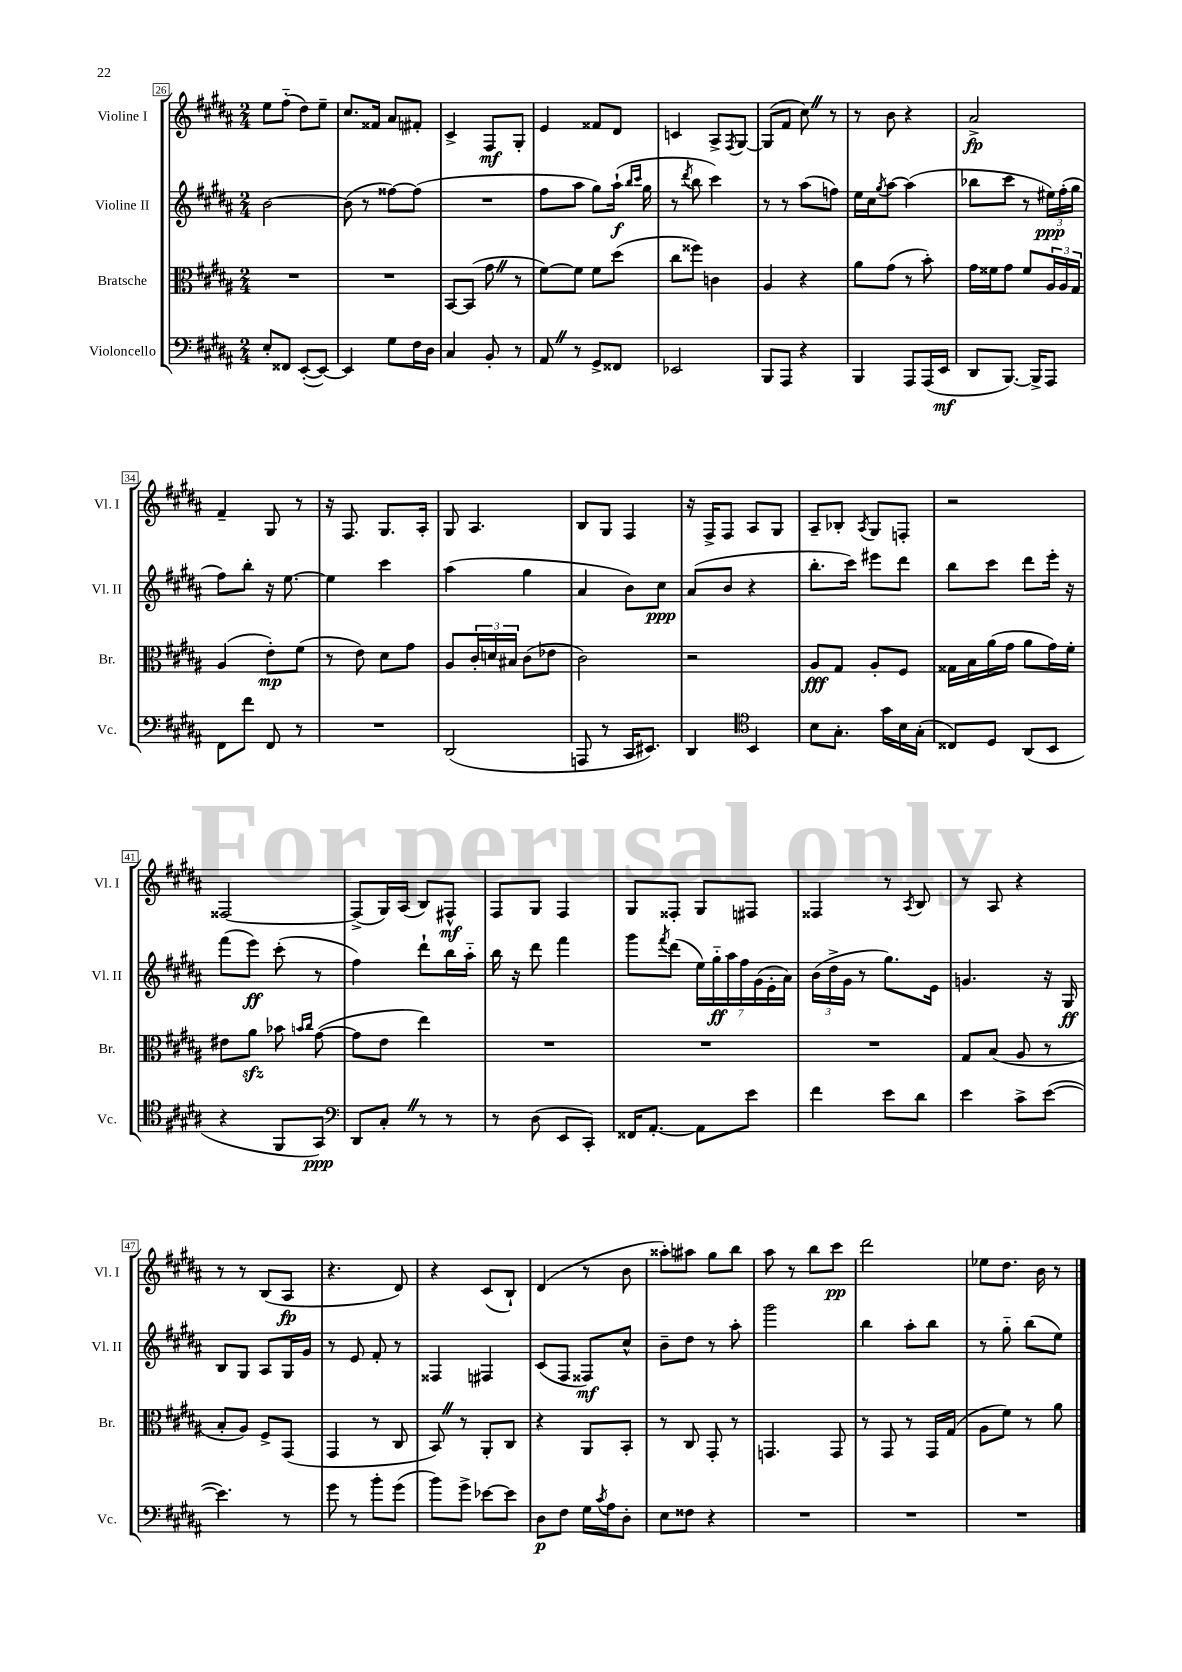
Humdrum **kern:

**kern	**dynam	**kern	**dynam	**kern	**dynam	**kern	**dynam
*part4	*part4	*part3	*part3	*part2	*part2	*part1	*part1
*staff4	*staff4	*staff3	*staff3	*staff2	*staff2	*staff1	*staff1
*I"Violoncello	*	*I"Bratsche	*	*I"Violine II	*	*I"Violine I	*
*I'Vc.	*	*I'Br.	*	*I'Vl. II	*	*I'Vl. I	*
*clefF4	*	*clefC3	*	*clefG2	*	*clefG2	*
*k[f#c#g#d#a#]	*	*k[f#c#g#d#a#]	*	*k[f#c#g#d#a#]	*	*k[f#c#g#d#a#]	*
*M2/4	*	*M2/4	*	*M2/4	*	*M2/4	*
=26	=26	=26	=26	=26	=26	=26	=26
8E'/L	.	2r	.	[2b\	.	8ee\L	.
8FF##X/J	.	.	.	.	.	(8ff#\J	.
([8EE'/L	.	.	.	.	.	8dd#\L)	.
8EE/J_)	.	.	.	.	.	8ee~\J	.
=27	=27	=27	=27	=27	=27	=27	=27
4EE/]	.	2r	.	(8b\]	.	8.cc#/L	.
.	.	.	.	8r	.	.	.
.	.	.	.	.	.	16f##X/Jk	.
8G#\L	.	.	.	[8ff##X\L)	.	8a#/L	.
16F#\L	.	.	.	(8ff##\J]	.	8f#X'/J	.
16D#\JJ	.	.	.	.	.	.	.
=28	=28	=28	=28	=28	=28	=28	=28
4C#/	.	[8BB/L	.	2r	.	4c#^/	.
.	.	(8BB/J]	.	.	.	.	.
8BB'/	.	8g#Z\	.	.	.	8F#/L	mf
8r	.	8r	.	.	.	8G#'/J	.
=29	=29	=29	=29	=29	=29	=29	=29
8AA#Z/	.	[8f#\L)	.	8ff#\L	.	4e/	.
8r	.	8f#\J]	.	8aa#\J	.	.	.
8GG#^/L	.	8f#\L	.	8gg#\L)	.	8f##X/L	.
8FF##X/J	.	(8dd#\J	.	(16aa#`\Jk	f	8d#/J	.
.	.	.	.	16qqbb/LL	.	.	.
.	.	.	.	16qqccc#/JJ	.	.	.
.	.	.	.	16gg#\	.	.	.
=30	=30	=30	=30	=30	=30	=30	=30
2EE-X/	.	8cc#\L	.	8r	.	4cn/	.
.	.	.	.	8qddd#/	.	.	.
.	.	8ff##X\J)	.	8bb\	.	.	.
.	.	4cn\	.	4ccc#\)	.	8A#^/L	.
.	.	.	.	.	.	8qF#/	.
.	.	.	.	.	.	[8G#/J	.
=31	=31	=31	=31	=31	=31	=31	=31
8BBB/L	.	4A#/	.	8r	.	(8G#/L]	.
8AAA#/J	.	.	.	8r	.	8f#/J	.
4r	.	4r	.	(8aa#\L	.	8cc#Z\)	.
.	.	.	.	8ffn\J)	.	8r	.
=32	=32	=32	=32	=32	=32	=32	=32
4BBB/	.	8a#\L	.	16ee\LL	.	8r	.
.	.	.	.	16cc#\J	.	.	.
.	.	.	.	8qgg#/	.	.	.
.	.	(8g#\J	.	[8aa#\J	.	8b\	.
8AAA#/L	.	8r	.	(4aa#\]	.	4r	.
(16AAA#/L	.	8b'\)	.	.	.	.	.
16EE/JJ	mf	.	.	.	.	.	.
=33	=33	=33	=33	=33	=33	=33	=33
8DD#/L	.	16g#\LL	.	8bb-X\L	.	2a#^/	fp
.	.	16f##X\J	.	.	.	.	.
[8.BBB/J)	.	8g#\J	.	8ccc#\J	.	.	.
.	.	8f##/L	.	8r	.	.	.
16BBB^/KL]	.	.	.	.	.	.	.
8AAA#/J	.	24A#/L	.	24ee#X\LL)	ppp	.	.
.	.	24A#/	.	(24ff#'\	.	.	.
.	.	24G#/JJ	.	24gg#\JJ	.	.	.
!!LO:LB:g=z
=34	=34	=34	=34	=34	=34	=34	=34
8FF#\L	.	(4A#/	.	8ff#\L)	.	4f#~/	.
8f#\J	.	.	.	8bb'\J	.	.	.
8FF#/	.	8e'\L)	mp	16r	.	8G#/	.
.	.	.	.	[8.ee\	.	.	.
8r	.	(8f#\J	.	.	.	8r	.
=35	=35	=35	=35	=35	=35	=35	=35
2r	.	8r	.	4ee\]	.	16r	.
.	.	.	.	.	.	8.F#/	.
.	.	8e\)	.	.	.	.	.
.	.	8d#\L	.	4ccc#\	.	8.G#/L	.
.	.	8g#\J	.	.	.	.	.
.	.	.	.	.	.	16A#'/Jk	.
=36	=36	=36	=36	=36	=36	=36	=36
(2DD#/	.	8A#/L	.	(4aa#\	.	8G#/	.
.	.	24c#'/L	.	.	.	4.A#/	.
.	.	24dn/	.	.	.	.	.
.	.	24B#X/JJ	.	.	.	.	.
.	.	(8c#\L	.	4gg#\	.	.	.
.	.	8e-X\J	.	.	.	.	.
=37	=37	=37	=37	=37	=37	=37	=37
8AAAn/	.	2c#\)	.	4a#/	.	8B/L	.
8r	.	.	.	.	.	8G#/J	.
16CC#/KL	.	.	.	8b\L)	.	4F#/	.
8.EE#X/J)	.	.	.	.	.	.	.
.	.	.	.	8cc#\J	ppp	.	.
=38	=38	=38	=38	=38	=38	=38	=38
4DD#/	.	2r	.	(8a#/L	.	16r	.
.	.	.	.	.	.	16F#^/KL	.
.	.	.	.	8b/J	.	8F#/J	.
*clefC4	*	*	*	*	*	*	*
4BB/	.	.	.	4r	.	8A#/L	.
.	.	.	.	.	.	8G#/J	.
=39	=39	=39	=39	=39	=39	=39	=39
8B\L	.	8A#/L	fff	8.bb'\L	.	8A#~/L	.
8.G#'\J	.	8G#/J	.	.	.	8B-X'/J	.
.	.	.	.	16ccc#\Jk)	.	.	.
.	.	.	.	.	.	8qA#/	.
.	.	8A#'/L	.	8eee#X\L	.	8G#/L	.
16g#\LL	.	.	.	.	.	.	.
16B\	.	8F#/J	.	8ddd#\J	.	8Fn'/J	.
(16G#'\JJ	.	.	.	.	.	.	.
=40	=40	=40	=40	=40	=40	=40	=40
8C##X/L)	.	16G##X\LL	.	8bb\L	.	2r	.
.	.	16B\	.	.	.	.	.
8D#/J	.	(16a#\	.	8ccc#\J	.	.	.
.	.	16g#\JJ	.	.	.	.	.
(8AA#/L	.	8a#\L	.	8ddd#\L	.	.	.
8BB/J	.	16g#\L)	.	16eee'\Jk	.	.	.
.	.	16f#'\JJ	.	16r	.	.	.
!!LO:LB:g=z
=41	=41	=41	=41	=41	=41	=41	=41
4r	.	8e#X\L	.	(8fff#\L	.	[2F##X/	.
.	.	8a#zz\J	.	8eee\J)	ff	.	.
8FF#/L	.	8b-X\	.	(8ccc#'\	.	.	.
.	.	16qqbn/LL	.	.	.	.	.
.	.	16qqcc#/JJ	.	.	.	.	.
8GG#/J)	ppp	([8g#\	.	8r	.	.	.
=42	=42	=42	=42	=42	=42	=42	=42
*clefF4	*	*	*	*	*	*	*
8DD#/L	.	8g#\L]	.	4ff#\)	.	(8F##^/L]	.
8C#'Z/J	.	8e\J	.	.	.	16G#/L)	.
.	.	.	.	.	.	(16A#/JJ	.
8r	.	4ee\)	.	8ddd#`\L	.	8B/L)	.
8r	.	.	.	16bb\L	.	8F#X^^/J	mf
.	.	.	.	16aa#\JJ	.	.	.
=43	=43	=43	=43	=43	=43	=43	=43
8r	.	2r	.	16bb\	.	8F#/L	.
.	.	.	.	16r	.	.	.
(8D#\	.	.	.	8ddd#\	.	8G#/J	.
8EE/L	.	.	.	4fff#\	.	4F#/	.
8CC#'/J)	.	.	.	.	.	.	.
=44	=44	=44	=44	=44	=44	=44	=44
16FF##X/KL	.	2r	.	8ggg#\L	.	8G#/L	.
[8.AA#'/J	.	.	.	.	.	.	.
.	.	.	.	8qfff#/	.	.	.
.	.	.	.	(8ddd#\J	.	8F##X'/J	.
8AA#\L]	.	.	.	28ee\LL)	.	8G#/L	.
.	.	.	.	28gg#\	ff	.	.
.	.	.	.	28aa#\	.	.	.
.	.	.	.	28ff#\	.	.	.
8e\J	.	.	.	.	.	8F#X/J	.
.	.	.	.	(28g#\	.	.	.
.	.	.	.	28e'\	.	.	.
.	.	.	.	28a#\JJ)	.	.	.
=45	=45	=45	=45	=45	=45	=45	=45
4f#\	.	2r	.	(24b\LL	.	4F##X/	.
.	.	.	.	24dd#^\	.	.	.
.	.	.	.	24g#\JJ	.	.	.
.	.	.	.	8r	.	.	.
8e\L	.	.	.	8.gg#\L)	.	8r	.
.	.	.	.	.	.	8qA#/	.
8d#\J	.	.	.	.	.	8B/	.
.	.	.	.	16e\Jk	.	.	.
=46	=46	=46	=46	=46	=46	=46	=46
4e\	.	8G#/L	.	4.gn/	.	8r	.
.	.	(8B/J	.	.	.	8A#/	.
8c#^\L	.	8A#/	.	.	.	4r	.
([8e\J	.	8r	.	16r	.	.	.
.	.	.	.	16G#/	ff	.	.
!!LO:LB:g=z
=47	=47	=47	=47	=47	=47	=47	=47
4.e\])	.	8B'/L	.	8B/L	.	8r	.
.	.	8A#/J)	.	8G#/J	.	8r	.
.	.	8F#^/L	.	8A#/L	.	(8B/L	.
8r	.	(8GG#/J	.	16G#/L	.	8A#/J	fp
.	.	.	.	16g#/JJ	.	.	.
=48	=48	=48	=48	=48	=48	=48	=48
8g#\	.	4GG#/	.	8r	.	4.r	.
8r	.	.	.	8e/	.	.	.
8b'\L	.	8r	.	8f#'/	.	.	.
(8g#\J	.	8C#/	.	8r	.	8d#/)	.
=49	=49	=49	=49	=49	=49	=49	=49
8b\L)	.	8BBZ/)	.	4F##X/	.	4r	.
8g#^\J	.	8r	.	.	.	.	.
[8e-X\L	.	8AA#'/L	.	4F#X/	.	(8c#/L	.
8e-\J]	.	8C#/J	.	.	.	8B`/J)	.
=50	=50	=50	=50	=50	=50	=50	=50
8D#\L	p	4r	.	(8c#/L	.	(4d#/	.
8F#\J	.	.	.	8F#/J	.	.	.
16G#\LL	.	8AA#/L	.	8F##X/L)	mf	8r	.
8qc#/	.	.	.	.	.	.	.
16A#\J	.	.	.	.	.	.	.
8D#'\J	.	8BB'/J	.	8cc#^^/J	.	8b\	.
=51	=51	=51	=51	=51	=51	=51	=51
8E\L	.	8r	.	8b~\L	.	8aa##X'\L)	.
8F##X\J	.	8C#/	.	8dd#\J	.	8aa#X\J	.
4r	.	8GG#'/	.	8r	.	8gg#\L	.
.	.	8r	.	8aa#'\	.	8bb\J	.
=52	=52	=52	=52	=52	=52	=52	=52
2r	.	4.GGn/	.	2ggg#\	.	8aa#\	.
.	.	.	.	.	.	8r	.
.	.	.	.	.	.	8bb\L	.
.	.	8GG/	.	.	.	8ccc#\J	pp
=53	=53	=53	=53	=53	=53	=53	=53
2r	.	8r	.	4bb\	.	2ddd#\	.
.	.	8GG#/	.	.	.	.	.
.	.	8r	.	8aa#'\L	.	.	.
.	.	16GG#/LL	.	8bb\J	.	.	.
.	.	(16G#/JJ	.	.	.	.	.
=54	=54	=54	=54	=54	=54	=54	=54
2r	.	8A#\L	.	8r	.	8ee-X\L	.
.	.	8f#\J)	.	8gg#\	.	8.dd#\J	.
.	.	8r	.	(8bb\L	.	.	.
.	.	.	.	.	.	16b\	.
.	.	8a#\	.	8ee\J)	.	8r	.
==	==	==	==	==	==	==	==
*-	*-	*-	*-	*-	*-	*-	*-
